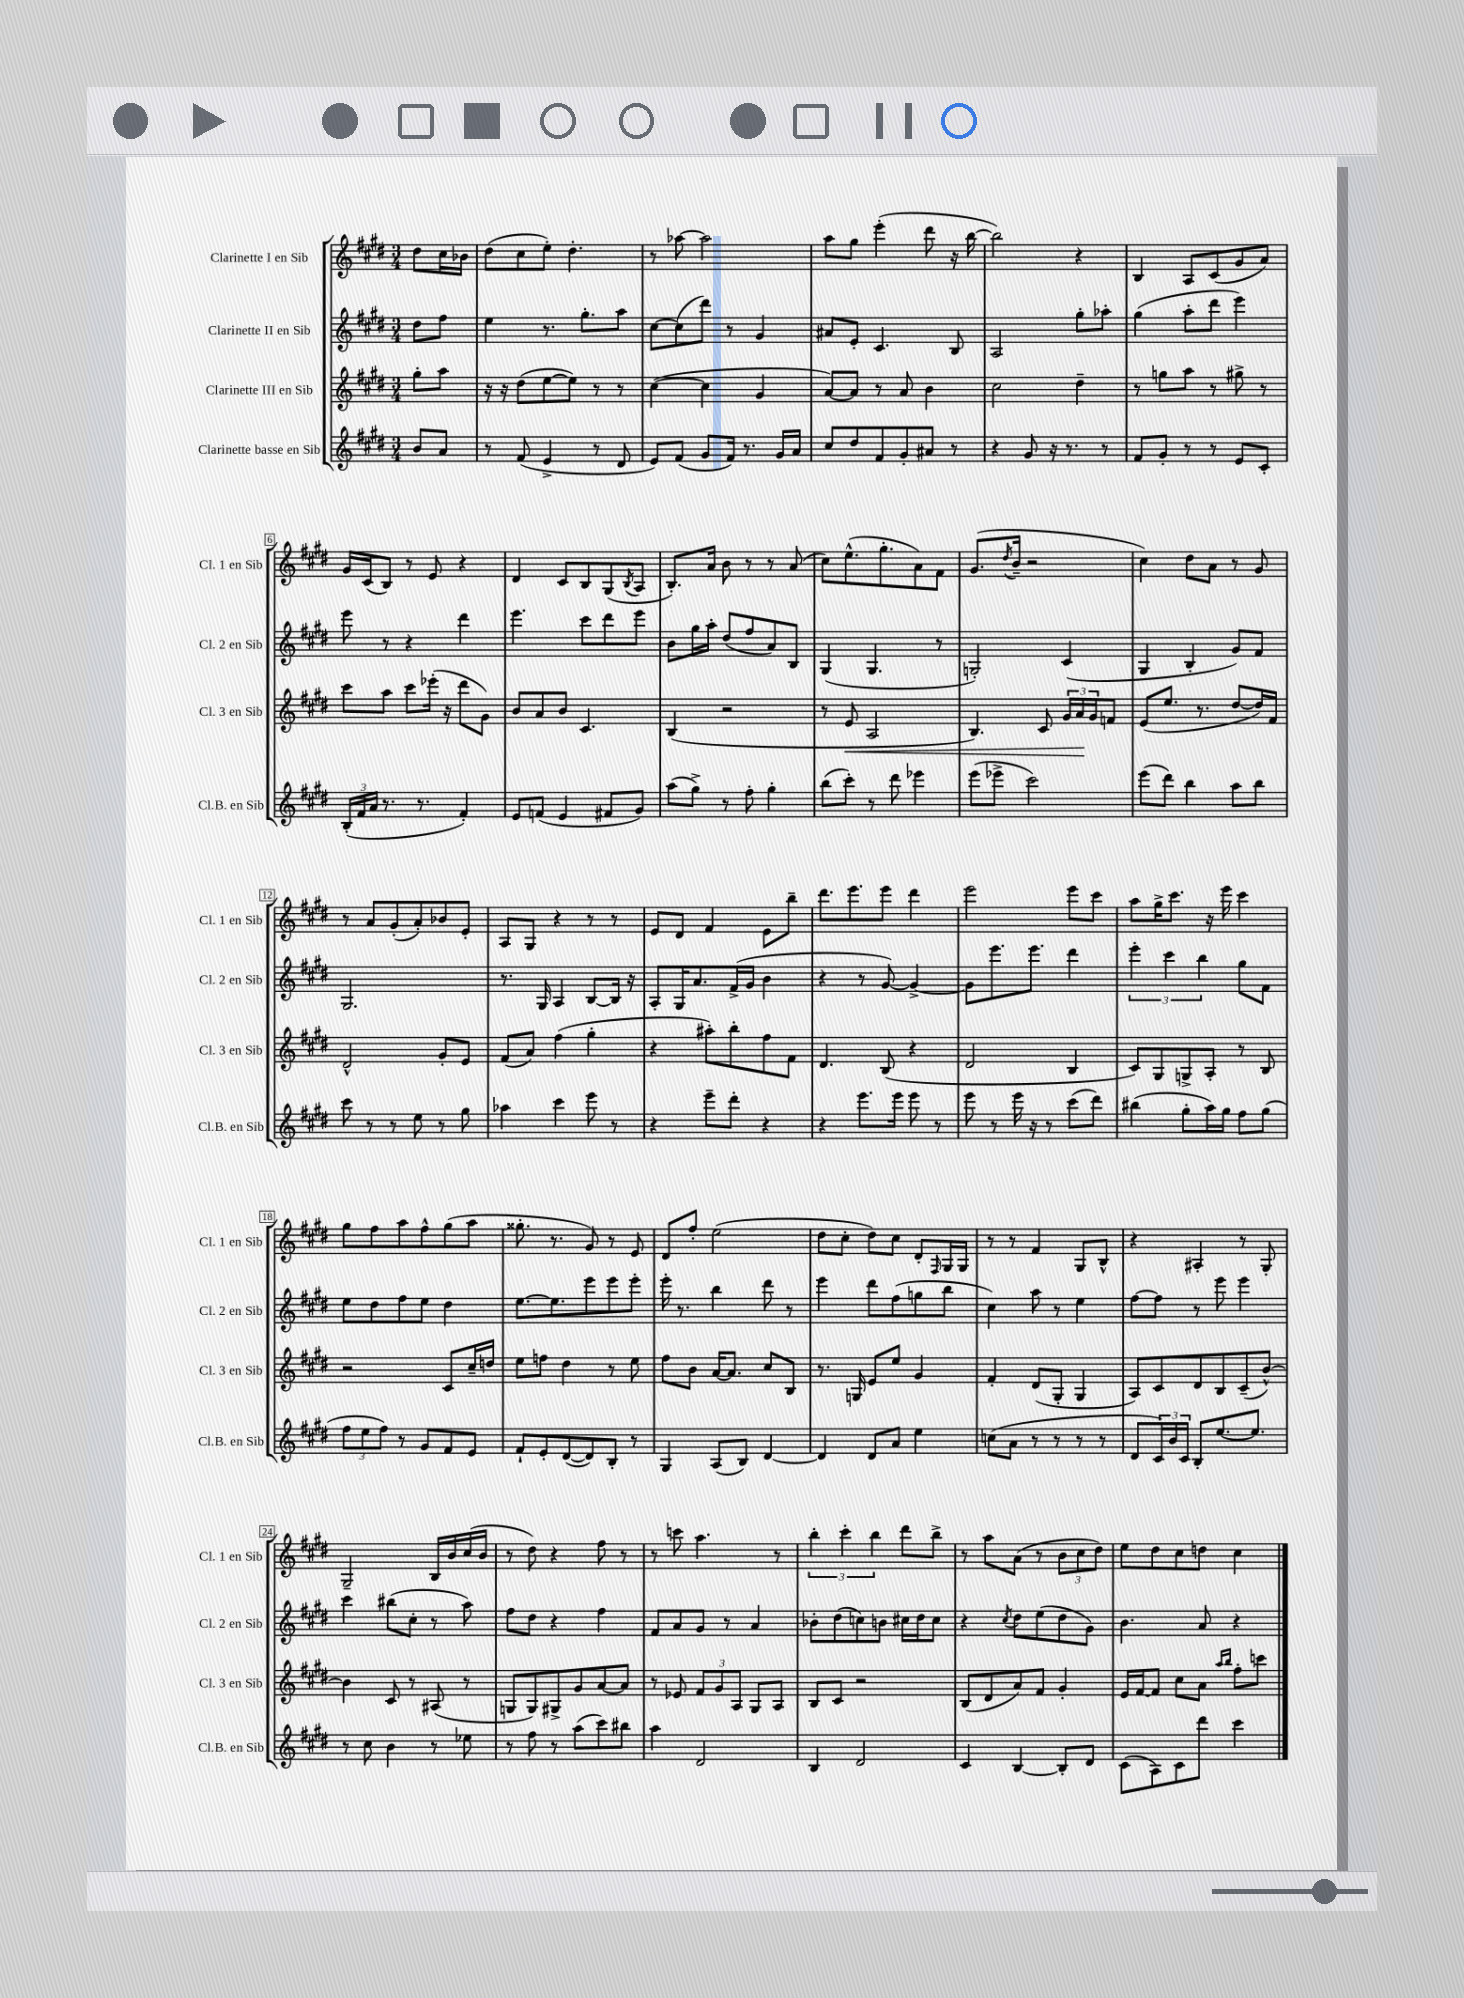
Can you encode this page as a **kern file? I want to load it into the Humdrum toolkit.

**kern	**kern	**kern	**kern
*staff4	*staff3	*staff2	*staff1
*clefG2	*clefG2	*clefG2	*clefG2
*k[f#c#g#d#]	*k[f#c#g#d#]	*k[f#c#g#d#]	*k[f#c#g#d#]
*M3/4	*M3/4	*M3/4	*M3/4
8b/L	8gg#'\L	8dd#\L	8dd#\L
8a/J	8aa\J	8ff#\J	16cc#\L
.	.	.	16b-\JJ
=	=	=	=
8r	16r	4ee\	(8dd#\L
.	16r	.	.
(8f#/	(8dd#\L	.	8cc#\
4e^/	[8ee\	8.r	8ee'\J)
.	8ee\]J)	.	4.dd#'\
.	.	8.gg#'\L	.
8r	8r	.	.
8d#/	8r	8aa\J	.
=	=	=	=
8e/L)	([4cc#\	[8cc#\L	8r
(8f#/J	.	(8cc#\]	[8aa-\
8g#/L	4cc#\]	8ddd#\J)	2aa-\]
16f#/Jk)	.	8r	.
8.r	.	.	.
.	4g#/	4g#/	.
16g#/LL	.	.	.
16a/JJ	.	.	.
=	=	=	=
8cc#/L	[8a/L)	8a#/L	8aa\L
8dd#/	8a/]J	8e'/J	8gg#\J
8f#/	8r	4.c#/	(4eee'\
8g#'/	8a/	.	.
8a#/J	4b\	.	8ddd#\
8r	.	8B/	16r
.	.	.	[16bb\
=	=	=	=
4r	2cc#\	2A/	2bb\])
8g#/	.	.	.
16r	.	.	.
8.r	.	.	.
.	4dd#~\	8gg#'\L	4r
8r	.	8aa-'\J	.
=	=	=	=
8f#/L	8r	(4gg#\	4B/
8g#'/J	8gg\L	.	.
8r	8aa\J	8aa'\L	8A/L
8r	8r	8ddd#\J	(8c#/
8e/L	8gg#^\	4eee\)	8g#/
8c#'/J	8r	.	8a/J)
=	=	=	=
(24B'/LL	8ccc#\L	8eee\	16g#/LL
24f#/	.	.	.
.	.	.	(16c#/J
24a/JJ	.	.	.
8.r	8aa\J	8r	8B/J)
.	8ccc#\L	4r	8r
8.r	.	.	.
.	(16eee-'\Jk	.	8e/
.	16r	.	.
4f#'/)	8ddd#\L	4ddd#\	4r
.	8g#\J)	.	.
=	=	=	=
8e/L	8b/L	4.eee\	4d#/
(8f/J	8a/	.	.
4e/	8b/J	.	8c#/L
.	4.c#/	8ccc#\L	8B/
8f#/L	.	8ddd#\	(8G#/
.	.	.	8qB/
8g#/J)	.	8eee\J	8A/J
=	=	=	=
(8aa\L	(4B/	8b\L	8.B'/L)
8gg#^\J)	.	16gg#\L	.
.	.	16aa'\JJ	16a/Jk
8r	2r	(8dd#/L	8b\
8ff#'\	.	8ff#/	8r
4gg#'\	.	8a/)	8r
.	.	8B/J	(8a/
=	=	=	=
(8bb\L	8r	(4G#/	8cc#\L)
8ccc#'\J)	8e/	.	(8.ee^^\
8r	2A/	4.G#/	.
.	.	.	8.gg#'\
8ddd#\	.	.	.
4eee-\	.	.	8a\)
.	.	8r	8f#\J
=	=	=	=
(8eee\L	4.B/)	2G'/)	(8.g#/L
8eee-^\J	.	.	.
.	.	.	8qdd#/
.	.	.	16b~/Jk
2ccc#\)	.	.	2r
.	8c#/	.	.
.	24g#/LL	(4c#/	.
.	24a/	.	.
.	24g#/J	.	.
.	8f/J	.	.
=	=	=	=
(8eee\L	(8e/L	4G#/	4cc#\)
8ddd#\J)	8.ee/J	.	.
4bb\	.	4B'/	8dd#\L
.	8.r	.	.
.	.	.	8a\J
8aa\L	[8dd#/L	8g#/L)	8r
8bb\J	16dd#/]L)	8f#/J	8g#/
.	16f#/JJ	.	.
=	=	=	=
8ccc#\	2d#^^/	2.G#/	8r
8r	.	.	8a/L
8r	.	.	(8g#'/
8ee\	.	.	8a'/)
8r	8g#'/L	.	8b-/
8gg#\	8e/J	.	8e'/J
=	=	=	=
4aa-\	(8f#/L	8.r	8A/L
.	8a/J)	.	8G#/J
.	.	16G#/	.
4ccc#\	(4ff#\	4A/	4r
8eee\	4gg#'\	[8B/L	8r
8r	.	16B/]Jk	8r
.	.	16r	.
=	=	=	=
4r	4r	8A'/L	8e/L
.	.	16G#/K	8d#/J
.	.	8.a/	.
8eee~\L	8aa#'\L)	.	4f#/
8ddd#'\J	8bb'\	(16f#^/L	.
.	.	16g#/JJ	.
4r	8ff#\	4b\	8e\L
.	8f#\J	.	8bb~\J
=	=	=	=
4r	4.d#/	4r	8.ddd#\L
.	.	.	8.eee\
8.eee\L	.	8r	.
.	(8B/	[8g#/)	8eee\J
16eee\Jk	.	.	.
8eee\	4r	4g#^/_	4ddd#\
8r	.	.	.
=	=	=	=
8eee\	2d#/	8g#\]L	2eee\
8r	.	8.eee\	.
16eee\	.	.	.
16r	.	8.eee\J	.
8r	.	.	.
(8ccc#\L	4B/	4ddd#\	8eee\L
8ddd#\J)	.	.	8ccc#\J
=	=	=	=
(4bb#\	8c#/L)	6eee'\	8aa\L
.	8G#/	.	16gg#^\K
.	.	6ccc#\	.
.	.	.	8.ccc#\J
8gg#'\L	8G^/	.	.
.	.	6bb\	.
16aa\L)	8A'/J	.	16r
16gg#\JJ	.	.	16eee\
8ff#\L	8r	8gg#\L	4ccc#\
(8gg#\J	8B/	8f#\J	.
=	=	=	=
12ff#\L	2r	8ee\L	8gg#\L
12ee\	.	.	.
.	.	8dd#\	8ff#\
12ff#\J)	.	.	.
8r	.	8ff#\	8aa\
8g#/L	.	8ee\J	8ff#^^\
8f#/	8c#/L	4dd#\	(8gg#\
8e/J	16cc#~/L	.	8aa\J
.	16dd/JJ	.	.
=	=	=	=
8f#`/L	8ee\L	[8.ee\L	8.gg##'\
8e'/	8ff\J	.	.
.	.	8.ee\]	8.r
([8d#/	4dd#\	.	.
8d#/])	.	8eee\	8g#/)
8B'/J	8r	8eee\	8r
8r	8ee\	8eee'\J	8e/
=	=	=	=
4G#/	8ff#\L	16eee'\	8d#/L
.	.	8.r	.
.	8b\J	.	8ff#'/J
(8A/L	[16a/LK	4bb\	(2ee\
.	8.a/]J	.	.
8B/J)	.	.	.
[4d#/	8cc#/L	8ddd#\	.
.	8B/J	8r	.
=	=	=	=
4d#/]	8.r	4eee\	8dd#\L
.	.	.	8cc#'\J
.	16G/	.	.
8d#/L	8e/L	8ddd#\L	8dd#\L)
8a/J	8ee/J	(8ff#\	8cc#\J
4ee\	4g#/	8gg\	8d#'/L
.	.	.	16qqF#/
.	.	8bb\J	16G#/L
.	.	.	16G#/JJ
=	=	=	=
(8cc\L	4f#'/	4cc#\)	8r
8a\J	.	.	8r
8r	(8d#/L	8aa\	4f#/
8r	8G#'/J	8r	.
8r	4G#/	4ee\	8G#/L
8r	.	.	8B^^/J
=	=	=	=
8d#/L	8A/L)	[8ff#\L	4r
24c#/L)	8c#/	8ff#\]J	.
24b/	.	.	.
24c#/JJ	.	.	.
8B'/L	8d#/	8r	4A#'/
[8.ee/	8B/	8eee\	.
.	(8c#~/	4eee\	8r
8.ee/]J	.	.	.
.	[8b^^/J)	.	8G#'/
=	=	=	=
8r	4b\]	4ccc#\	2G#~/
8cc#\	.	.	.
4b\	8c#/	(8bb#\L	.
.	8r	8cc#'\J	.
8r	(8A#/	8r	16B/LL
.	.	.	16b/
8ee-\	8r	8aa\)	(16cc#/
.	.	.	16b/JJ
=	=	=	=
8r	8G/L	8ff#\L	8r
8ff#\	8G/)	8dd#\J	8dd#\)
8r	8G#^/	4r	4r
(8aa\L	8g#/	.	.
8ccc#\)	[8a/	4ff#\	8ff#\
8bb#\J	8a/]J	.	8r
=	=	=	=
4aa\	8r	8f#/L	8r
.	8e-/	8a/	8ccc\
2d#/	12f#/L	8g#/J	4.aa\
.	12g#/	.	.
.	.	8r	.
.	12A/J	.	.
.	8G#/L	4a/	.
.	8A/J	.	8r
=	=	=	=
4B/	8B/L	8b-'\L	6bb'\
.	8c#/J	(8dd#\	.
.	.	.	6ccc#'\
2d#/	2r	8cc\)	.
.	.	.	6bb\
.	.	8b\J	.
.	.	16cc#\LL	8ddd#\L
.	.	16dd#\J	.
.	.	8cc#\J	8bb^\J
=	=	=	=
4c#/	(8B/L	4r	8r
.	8d#/	.	8aa\L
.	.	8qcc#/	.
[4B/	8a/)	8dd#\L	(8a\J
.	8f#/J	(8ee\	8r
8B'/]L	4g#'/	8dd#\	12b\L
.	.	.	12cc#\
8d#/J	.	8g#\J)	.
.	.	.	12dd#\J)
=	=	=	=
(8c#\L	16e/LL	4.b\	8ee\L
.	[16f#/J	.	.
8A\)	8f#/]J	.	8dd#\
8c#\	8cc#\L	.	8cc#\
8ddd#\J	8a\J	8a/	8dd\J
.	16qqaa/LL	.	.
.	16qqbb/JJ	.	.
4ccc#\	8ff#'\L	4r	4cc#\
.	8ccc\J	.	.
==	==	==	==
*-	*-	*-	*-
